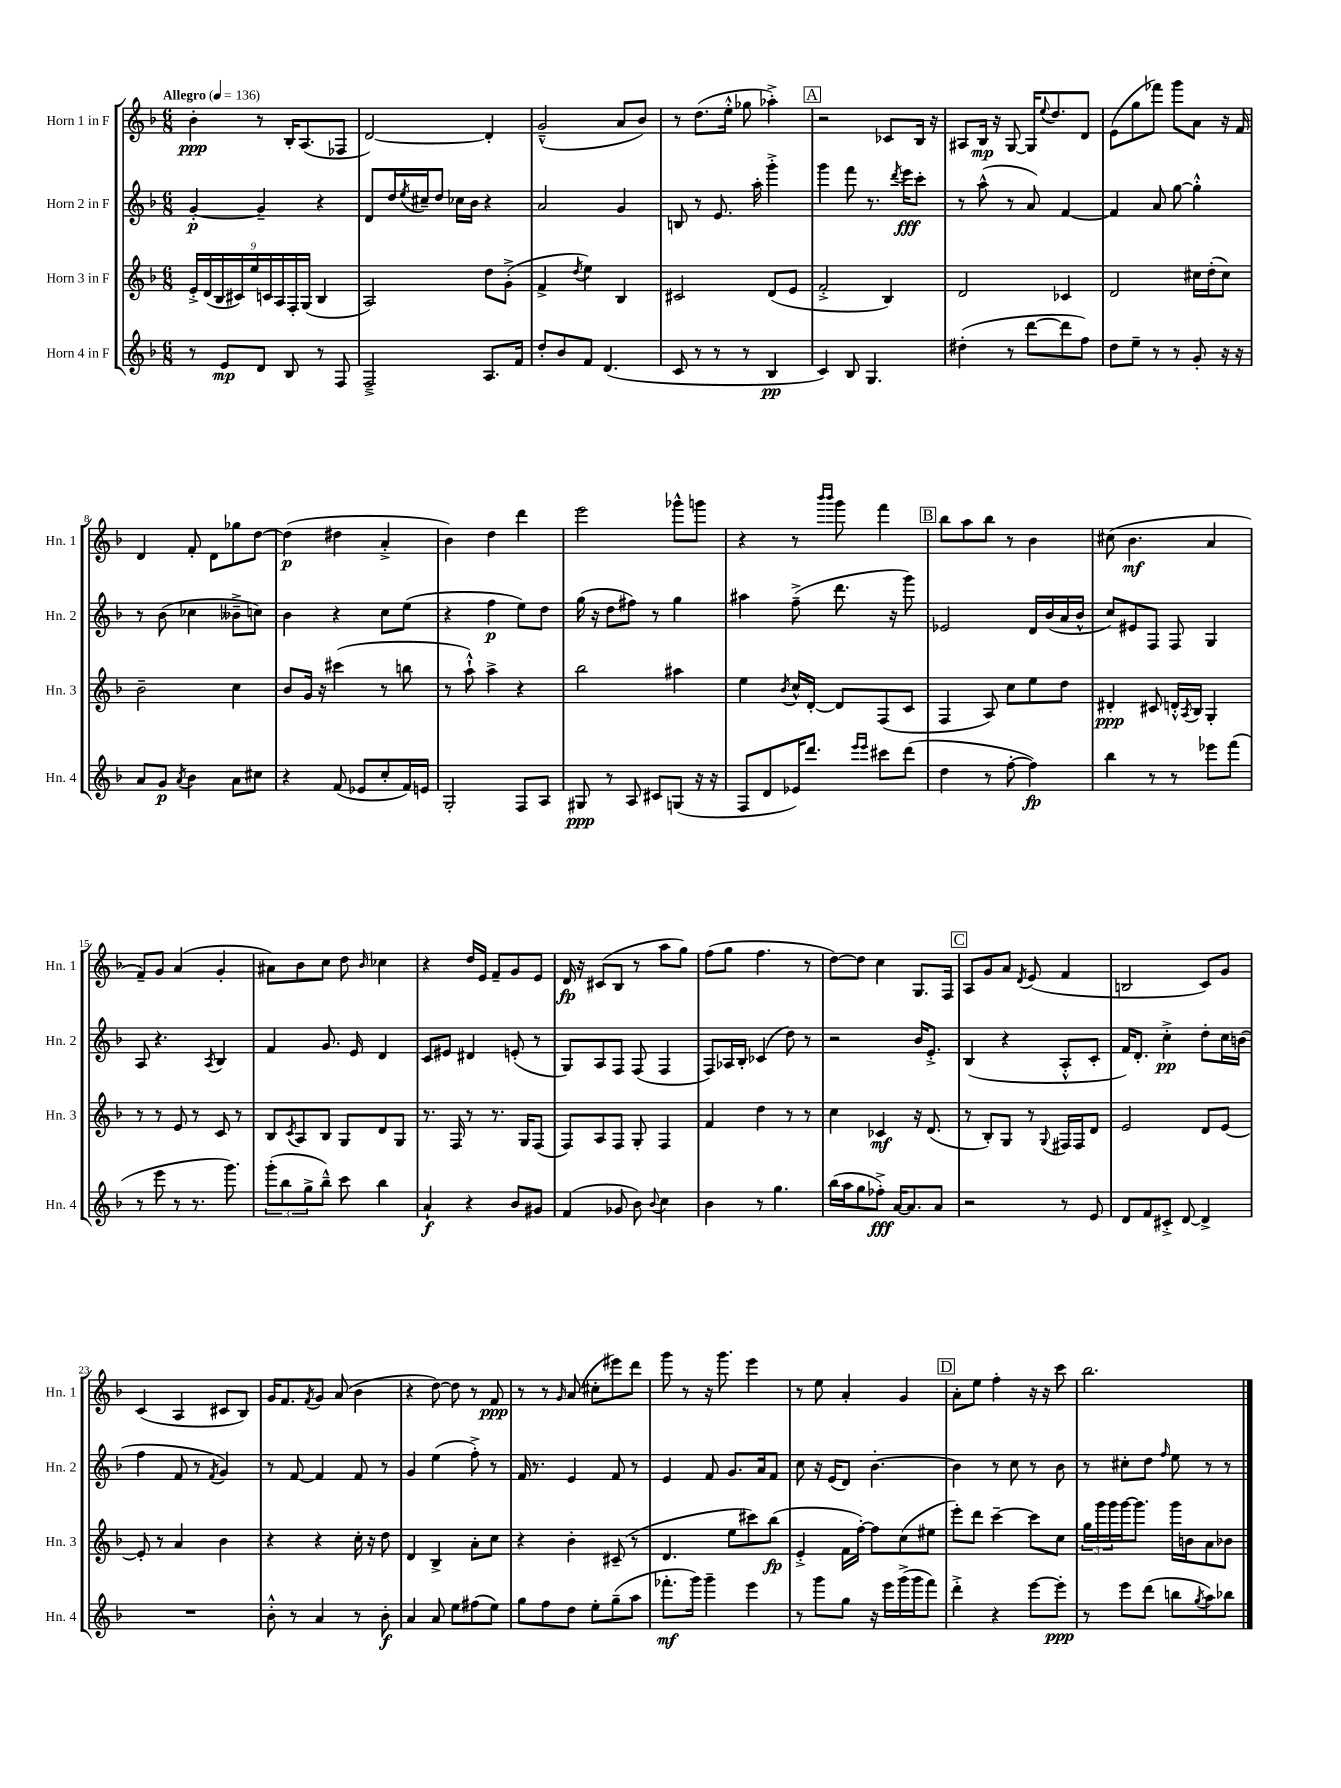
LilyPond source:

<<
\new StaffGroup <<
\new Staff = "s0" \with { instrumentName = "Horn 1 in F" shortInstrumentName = "Hn. 1" } {
    \clef treble \key f \major \numericTimeSignature \time 6/8 \tempo "Allegro" 4 = 136
    bes'4-.\ppp r8 bes16-. a8.( fes8 |
    d'2~) d'4-. |
    g'2---^( a'8 bes'8) |
    r8 d''8.( e''16-.-^ ges''8 aes''4-.->) |
    \mark \markup { \box "A" } r2 ces'8 bes16 r16 |
    ais8 bes16\mp r16 g8~ g16 \appoggiatura { e''8 } d''8. d'8 |
    e'8( g''8 fes'''8) g'''8 a'8 r16 f'16 |
    d'4 f'8-. d'8 ges''8 d''8~ |
    d''4\p( dis''4 a'4-.-> |
    bes'4) d''4 d'''4 |
    e'''2 ges'''8-^ g'''8 |
    r4 r8 \grace { bes'''16 bes'''16 } g'''8 f'''4 |
    \mark \markup { \box "B" } bes''8 a''8 bes''8 r8 bes'4 |
    cis''8( bes'4.\mf a'4 |
    f'8--) g'8 a'4( g'4-. |
    ais'8) bes'8 c''8 d''8 \grace { bes'16 } ces''4 |
    r4 d''16 e'16 f'8-- g'8 e'8 |
    d'16\fp r16 cis'8( bes8 r8 a''8 g''8) |
    f''8( g''8 f''4. r8 |
    d''8~) d''8 c''4 g8. f16 |
    \mark \markup { \box "C" } a8 g'8 a'8 \acciaccatura { d'8 } e'8( f'4 |
    b2 c'8) g'8 |
    c'4( a4 cis'8 bes8) |
    g'16 f'8. \acciaccatura { f'8 } g'8 a'8( bes'4 |
    r4 d''8~) d''8 r8 f'8\ppp |
    r8 r8 \grace { g'16 } a'8( cis''8-. eis'''8) d'''8 |
    g'''8 r8 r16 g'''8. e'''4 |
    r8 e''8 a'4-. g'4 |
    \mark \markup { \box "D" } a'8-. e''8 f''4-. r16 r16 c'''8 |
    bes''2. \bar "|." |
}
\new Staff = "s1" \with { instrumentName = "Horn 2 in F" shortInstrumentName = "Hn. 2" } {
    \clef treble \key f \major \numericTimeSignature \time 6/8
    g'4~-.\p g'4-- r4 |
    d'8 d''16 \acciaccatura { e''8 } cis''16-- d''8 ces''16 bes'16 r4 |
    a'2 g'4 |
    b8 r8 e'8. a''16-. g'''4-.-> |
    \mark \markup { \box "A" } g'''4 f'''8 r8. \acciaccatura { d'''8 } e'''16\fff c'''8-. |
    r8 a''8-^( r8 a'8) f'4~ |
    f'4 a'8 g''8~ g''4-.-^ |
    r8 bes'8( ces''4 beses'8---> c''8) |
    bes'4 r4 c''8 e''8( |
    r4 f''4\p e''8) d''8 |
    g''16( r16 d''8 fis''8) r8 g''4 |
    ais''4 f''8--->( d'''8. r16 g'''8) |
    \mark \markup { \box "B" } ees'2 d'16 bes'16( a'16 bes'16-^ |
    c''8) eis'8 f8 f8 g4 |
    a8 r4. \acciaccatura { a8 } bes4 |
    f'4 g'8. e'16 d'4 |
    c'8 eis'8 dis'4 e'8-.( r8 |
    g8) a8 f8 f8( f4 |
    f8) aes16 bes16-. ces'4( d''8) r8 |
    r2 bes'16 e'8.-.-> |
    \mark \markup { \box "C" } bes4( r4 a8-.-^ c'8-. |
    f'16) d'8.-. c''4-.->\pp d''8-. c''16 b'16( |
    f''4 f'8 r8 \acciaccatura { f'8 } g'4) |
    r8 f'8~ f'4 f'8 r8 |
    g'4 e''4( f''8-.->) r8 |
    f'16 r8. e'4 f'8 r8 |
    e'4 f'8 g'8. a'16 f'8 |
    c''8 r16 e'16( d'8) bes'4.~-. |
    \mark \markup { \box "D" } bes'4 r8 c''8 r8 bes'8 |
    r8 cis''8-. d''8 \grace { f''16 } e''8 r8 r8 \bar "|." |
}
\new Staff = "s2" \with { instrumentName = "Horn 3 in F" shortInstrumentName = "Hn. 3" } {
    \clef treble \key f \major \numericTimeSignature \time 6/8
    \tuplet 9/8 { e'16-.-> d'16( bes16 cis'16) e''16 c'16 a16 f16-. g16( } bes4 |
    a2) d''8 g'8-.->( |
    f'4-> \acciaccatura { d''8 } e''4) bes4 |
    cis'2 d'8( e'8 |
    \mark \markup { \box "A" } f'2-.-> bes4) |
    d'2 ces'4 |
    d'2 cis''16 d''16-.( cis''8) |
    bes'2-- c''4 |
    bes'8 g'16 r16 cis'''4( r8 b''8 |
    r8 a''8-!-^) a''4-> r4 |
    bes''2 ais''4 |
    e''4 \acciaccatura { bes'8 } c''16-^ d'16~-. d'8 f8( c'8 |
    \mark \markup { \box "B" } f4 a8) c''8 e''8 d''8 |
    dis'4-.\ppp cis'8 d'16-.-^ \acciaccatura { a8 } bes16 g4-. |
    r8 r8 e'8 r8 c'8 r8 |
    bes8 \acciaccatura { c'8 } a8 bes8 g8 d'8 g8 |
    r8. f16 r8 r8. g16 f8( |
    f8) a8 f8 g8-. f4 |
    f'4 d''4 r8 r8 |
    c''4 ces'4\mf r16 d'8.( |
    \mark \markup { \box "C" } r8 bes8-.) g8 r8 \appoggiatura { g8 } fis16 fis16 d'8 |
    e'2 d'8 e'8~ |
    e'8-. r8 a'4 bes'4 |
    r4 r4 c''16-. r16 d''8 |
    d'4 bes4-> a'8-. c''8 |
    r4 bes'4-. cis'8--( r8 |
    d'4. e''8 cis'''8) bes''8\fp( |
    e'4-.-> f'16 f''16~-.) f''8 c''8( eis''8 |
    \mark \markup { \box "D" } e'''8-.) d'''8 c'''4~-- c'''8 c''8 |
    \tuplet 3/2 { g''16 g'''16 g'''16 } g'''16~ g'''8. g'''16 b'16 a'8 bes'8 \bar "|." |
}
\new Staff = "s3" \with { instrumentName = "Horn 4 in F" shortInstrumentName = "Hn. 4" } {
    \clef treble \key f \major \numericTimeSignature \time 6/8
    r8 e'8\mp d'8 bes8 r8 f8 |
    f2---> a8. f'16 |
    d''8-. bes'8 f'8 d'4.( |
    c'8 r8 r8 r8 bes4\pp |
    \mark \markup { \box "A" } c'4) bes8 g4. |
    dis''4-.( r8 d'''8~ d'''8 f''8) |
    d''8 e''8-- r8 r8 g'8-. r16 r16 |
    a'8 g'8\p \acciaccatura { a'8 } bes'4 a'8 cis''8 |
    r4 f'8( ees'8 c''8-. f'16) e'16 |
    g2-. f8 a8 |
    gis8\ppp r8 a8 cis'8 g8( r16 r16 |
    f8 d'8 ees'16) d'''8. \grace { e'''16 e'''16 } cis'''8 d'''8( |
    \mark \markup { \box "B" } d''4 r8 f''8~-. f''4\fp) |
    bes''4 r8 r8 ees'''8 f'''8( |
    r8 e'''8 r8 r8. g'''8.) |
    \tuplet 3/2 { g'''8-.( bes''8 g''8-> } bes''8---^) c'''8 bes''4 |
    a'4-!\f r4 bes'8 gis'8 |
    f'4( ges'8 bes'8) \appoggiatura { bes'8 } c''4 |
    bes'4 r8 g''4. |
    bes''16( a''16 g''8 fes''8-.->\fff) a'16~ a'8. a'8 |
    \mark \markup { \box "C" } r2 r8 e'8 |
    d'8 f'8 cis'8-.-> d'8~ d'4-> |
    R2. |
    bes'8-.-^ r8 a'4 r8 bes'8-.\f |
    a'4 a'8 e''8 fis''8( e''8) |
    g''8 f''8 d''8 e''8-. g''8--( a''8 |
    fes'''8.-.\mf g'''16) g'''4-- e'''4 |
    r8 g'''8 g''8 r16 e'''16 g'''16->( g'''16 f'''8) |
    \mark \markup { \box "D" } d'''4-.-> r4 e'''8~ e'''8-.\ppp |
    r8 e'''8 d'''8( b''8 \acciaccatura { g''8 } a''8) bes''8 \bar "|." |
}
>>
>>
